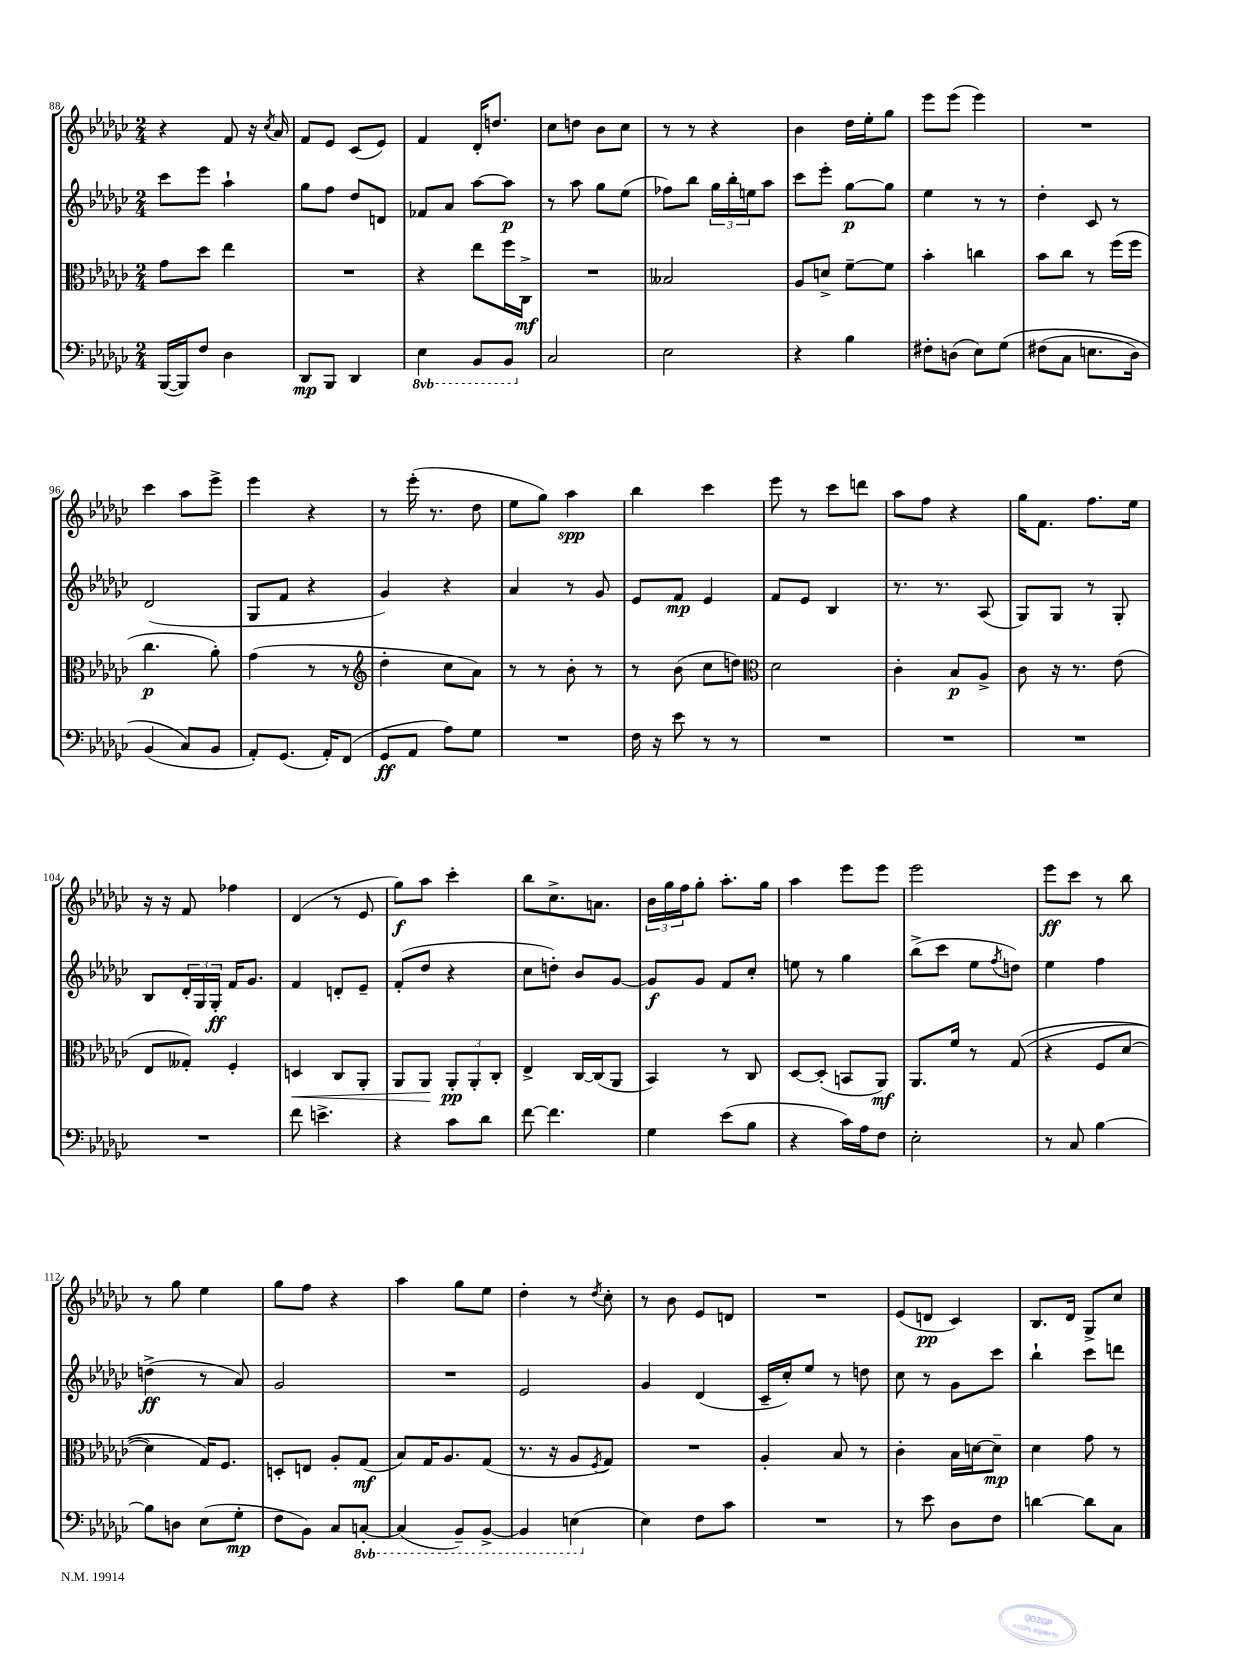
<<
\new StaffGroup <<
\new Staff = "s0" {
    \clef treble \key ges \major \numericTimeSignature \time 2/4
    r4 f'8 r16 \acciaccatura { ces''8 } aes'16 |
    f'8 ees'8 ces'8( ees'8) |
    f'4 des'16-. d''8. |
    ces''8 d''8 bes'8 ces''8 |
    r8 r8 r4 |
    bes'4 des''16 ees''16-. ges''8 |
    ees'''8 ees'''8( ees'''4) |
    R2 |
    ces'''4 aes''8 ees'''8-> |
    ees'''4 r4 |
    r8 ees'''16-.( r8. des''8 |
    ees''8 ges''8) aes''4\spp |
    bes''4 ces'''4 |
    ees'''8 r8 ces'''8 d'''8 |
    aes''8 f''8 r4 |
    ges''16 f'8. f''8. ees''16 |
    r16 r16 f'8 fes''4 |
    des'4( r8 ees'8 |
    ges''8\f) aes''8 ces'''4-. |
    bes''8 ces''8.-> a'8. |
    \tuplet 3/2 { bes'16 ges''16 f''16 } ges''8-. aes''8.-. ges''16 |
    aes''4 ees'''8 ees'''8 |
    ees'''2 |
    ees'''8\ff ces'''8 r8 bes''8 |
    r8 ges''8 ees''4 |
    ges''8 f''8 r4 |
    aes''4 ges''8 ees''8 |
    des''4-. r8 \acciaccatura { des''8 } ces''8-. |
    r8 bes'8 ees'8 d'8 |
    R2 |
    ees'8( d'8\pp ces'4) |
    bes8. des'16 ges8-> ces''8 \bar "|." |
}
\new Staff = "s1" {
    \clef treble \key ges \major \numericTimeSignature \time 2/4
    ces'''8 ees'''8 aes''4-! |
    ges''8 f''8 des''8 d'8 |
    fes'8 aes'8 aes''8~ aes''8\p |
    r8 aes''8 ges''8 ees''8( |
    fes''8) bes''8 \tuplet 3/2 { ges''16 bes''16-. e''16 } aes''8 |
    ces'''8 ees'''8-. ges''8~\p ges''8 |
    ees''4 r8 r8 |
    des''4-. ces'8 r8 |
    des'2( |
    ges8 f'8 r4 |
    ges'4) r4 |
    aes'4 r8 ges'8 |
    ees'8 f'8\mp ees'4 |
    f'8 ees'8 bes4 |
    r8. r8. aes8( |
    ges8) ges8 r8 ges8-. |
    bes8 \tuplet 3/2 { des'16-. ges16 ges16-.\ff } f'16 ges'8. |
    f'4 d'8-. ees'8-- |
    f'8-.( des''8 r4 |
    ces''8 d''8-.) bes'8 ges'8~ |
    ges'8\f ges'8 f'8 ces''8-. |
    e''8 r8 ges''4 |
    bes''8->( ces'''8 ees''8 \acciaccatura { f''8 } d''8) |
    ees''4 f''4 |
    d''4->\ff( r8 aes'8) |
    ges'2 |
    R2 |
    ees'2 |
    ges'4 des'4( |
    ces'16-- ces''16-.) ees''8 r8 d''8 |
    ces''8 r8 ges'8 ces'''8 |
    bes''4-! ces'''8 d'''8 \bar "|." |
}
\new Staff = "s2" {
    \clef alto \key ges \major \numericTimeSignature \time 2/4
    ges'8 des''8 ees''4 |
    R2 |
    r4 ees''8 f''16 ces16->\mf |
    R2 |
    beses2 |
    aes8 d'8-> f'8~-- f'8 |
    bes'4-. c''4 |
    bes'8 ces''8 r8 f''16( f''16 |
    ces''4.\p aes'8-.) |
    ges'4( r8 r8 |
    \clef treble des''4-. ces''8 aes'8) |
    r8 r8 bes'8-. r8 |
    r8 bes'8( ces''8 d''8) |
    \clef alto des'2 |
    ces'4-. bes8\p aes8-> |
    ces'8 r16 r8. ees'8( |
    ees8 geses8-.) f4-. |
    d4\< ces8 aes,8-. |
    aes,8 aes,8\! \tuplet 3/2 { aes,8-.\pp aes,8-. ces8-. } |
    ees4-> ces16~ ces16( aes,8 |
    bes,4) r8 ces8 |
    des8~ des8-.( b,8 aes,8\mf) |
    aes,8. f'16 r8 ges8(\( |
    r4 f8 des'8~ |
    des'4) ges16\) f8. |
    d8-. e8 aes8-. ges8\mf( |
    bes8) ges16 aes8. ges8( |
    r8. r16 aes8 \acciaccatura { f8 } ges8) |
    R2 |
    aes4-. bes8 r8 |
    ces'4-. bes16 d'16~ d'8--\mp |
    des'4 ges'8 r8 \bar "|." |
}
\new Staff = "s3" {
    \clef bass \key ges \major \numericTimeSignature \time 2/4 \set Staff.ottavationMarkups = #ottavation-simple-ordinals
    bes,,16~( bes,,16) f8 des4 |
    des,8\mp bes,,8 des,4 |
    \ottava #-1 ees,4 bes,,8 bes,,8 \ottava #0 |
    ces2 |
    ees2 |
    r4 bes4 |
    fis8-. d8( ees8) ges8\( |
    fis8( ces8 e8. des16) |
    bes,4( ces8\) bes,8 |
    aes,8-.) ges,8.( aes,16-.) f,8( |
    ges,8\ff aes,8 aes8) ges8 |
    R2 |
    f16 r16 ees'8 r8 r8 |
    R2 |
    R2 |
    R2 |
    R2 |
    f'8 e'4.-> |
    r4 ces'8 des'8 |
    f'8~ f'4. |
    ges4 ees'8( bes8 |
    r4 ces'16) aes16 f8 |
    ees2-. |
    r8 ces8 bes4~ |
    bes8 d8 ees8( ges8-.\mp |
    f8 bes,8) ces8 \ottava #-1 c,8~-. |
    c,4( bes,,8--) bes,,8~-> |
    bes,,4 e,4( \ottava #0 |
    ees4) f8 ces'8 |
    R2 |
    r8 ees'8 des8 f8 |
    d'4~ d'8 ces8 \bar "|." |
}
>>
>>
\layout { \context { \Score currentBarNumber = #88 } }
